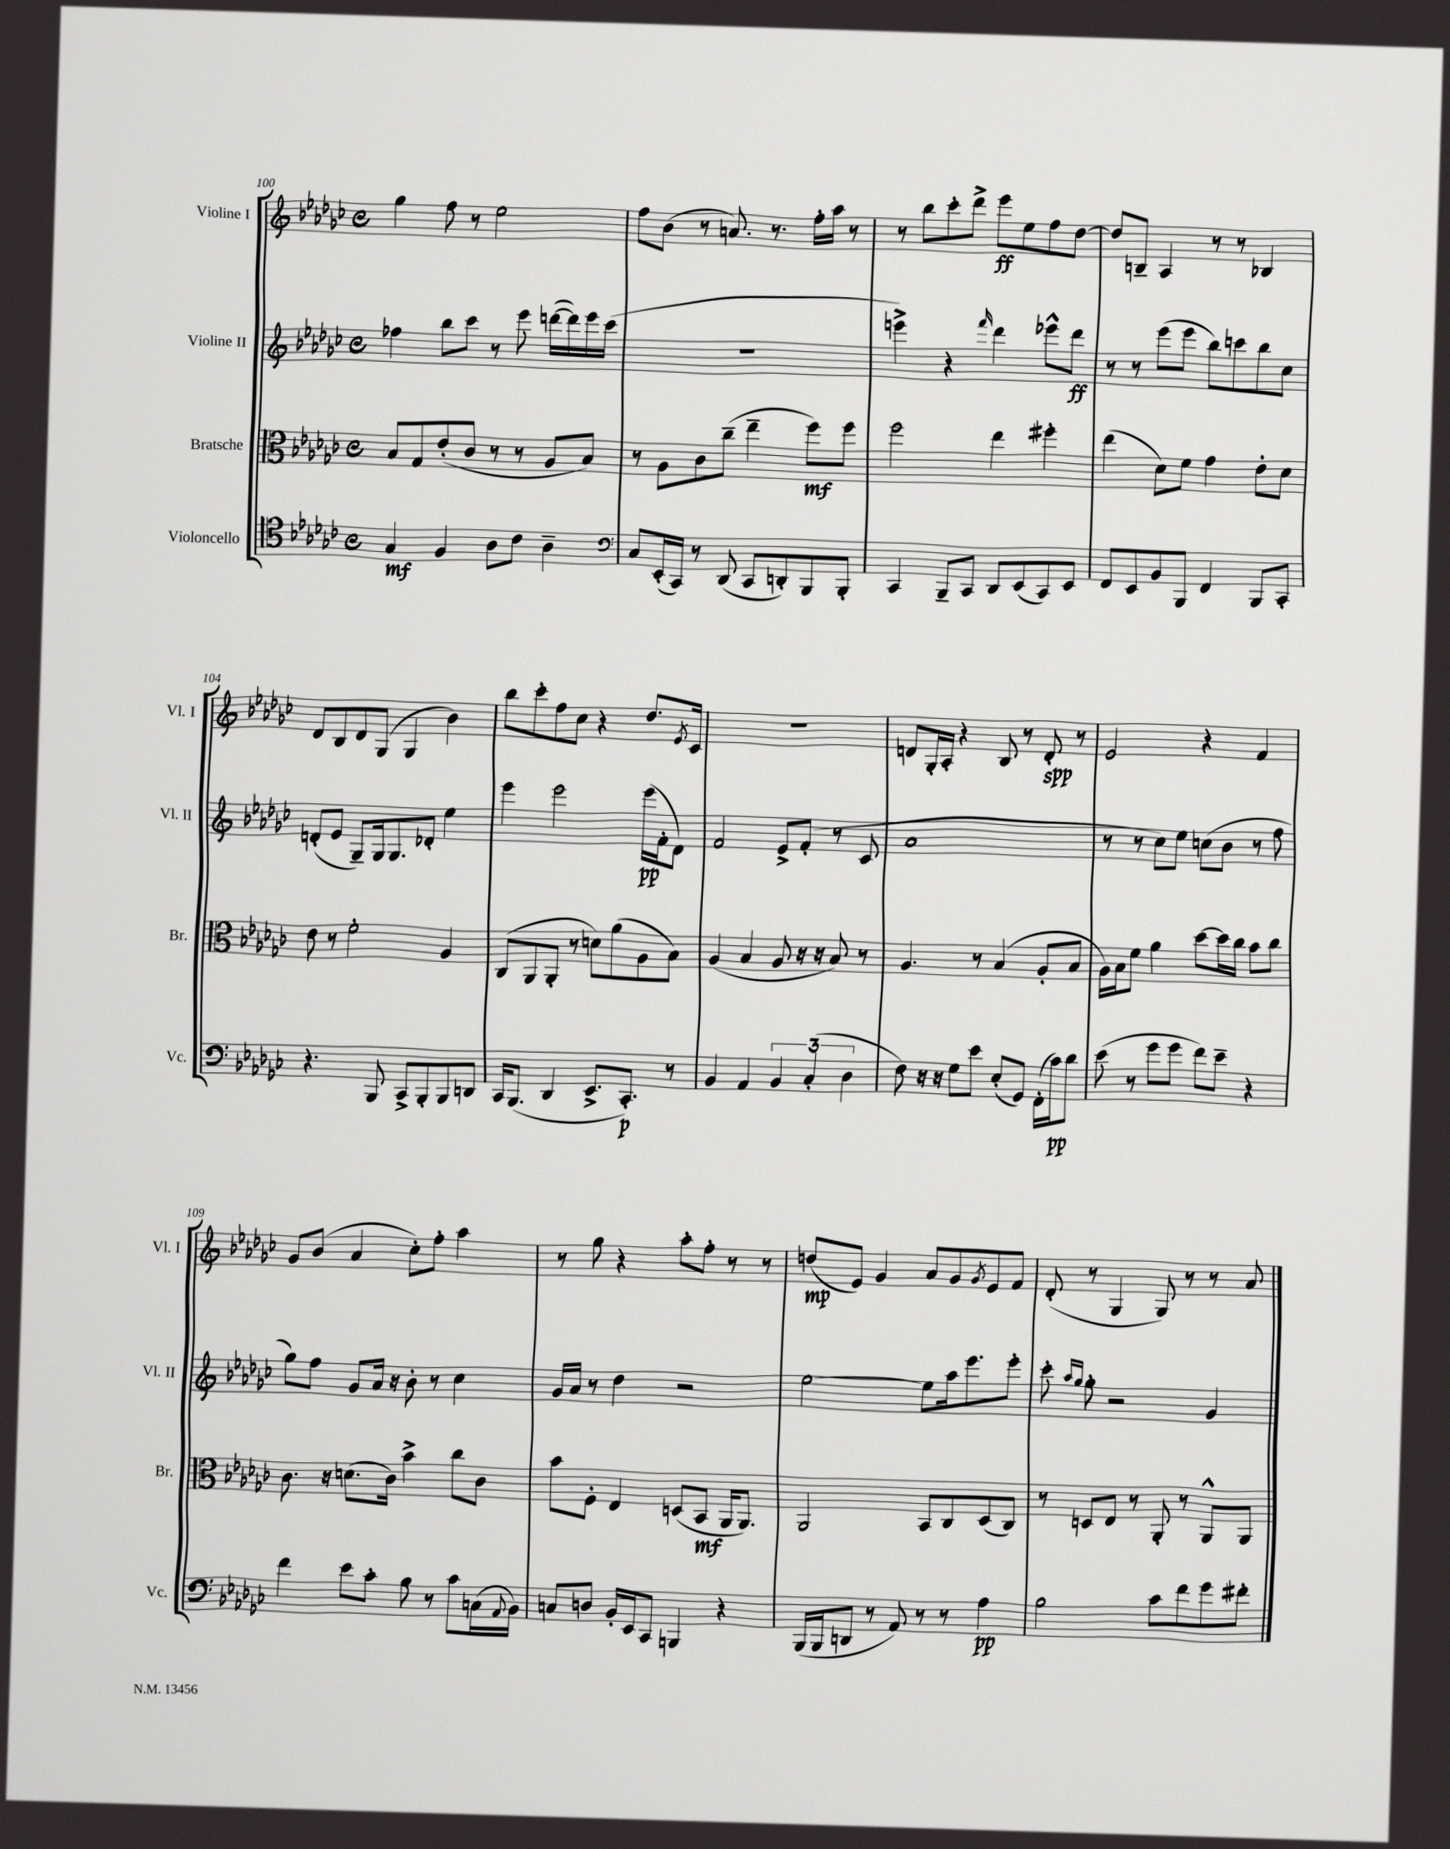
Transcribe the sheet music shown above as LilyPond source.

<<
\new StaffGroup <<
\new Staff = "s0" \with { instrumentName = "Violine I" shortInstrumentName = "Vl. I" } {
    \clef treble \key ges \major \defaultTimeSignature \time 4/4
    ges''4 f''8 r8 ees''2 |
    f''8 bes'8( r8 a'8.) r8. f''16-. aes''16 r8 |
    r8 bes''8 ces'''8-. des'''8-> ees'''8\ff ees''8 f''8 des''8~ |
    des''8 b8-- aes4 r8 r8 bes4 |
    des'8 bes8 des'8 ges8( ges4 bes'4) |
    bes''8 ces'''8-. f''8 ces''8 r4 des''8. \acciaccatura { ees'8 } ces'16 |
    r1 |
    d'8 ges16-. aes16-. r4 bes8 r8 d'8-.\spp r8 |
    ees'2 r4 f'4 |
    ges'8 bes'8( aes'4 ces''8-.) f''8-. aes''4 |
    r8 ges''8 r4 aes''8-. f''8-. r8 r8 |
    d''8\mp( ees'8) ges'4 aes'8 ges'8 \acciaccatura { ges'8 } ees'8 f'8 |
    des'8-.( r8 ges4 ges8) r8 r8 aes'8 \bar "|." |
}
\new Staff = "s1" \with { instrumentName = "Violine II" shortInstrumentName = "Vl. II" } {
    \clef treble \key ges \major \defaultTimeSignature \time 4/4
    fes''4 bes''8 ces'''8 r8 ees'''8 d'''16~( d'''16) ees'''16 ces'''16( |
    R1 |
    e'''4->) r4 \grace { f'''16 } des'''4 ees'''8-^ des'''8\ff |
    r8 r8 ees'''8( ees'''8 bes''8) c'''8 bes''8 ces''8 |
    d'8-.( ees'8 ges8--) ges16 ges8. des'8-. ees''4 |
    ees'''4 ees'''2 ees'''16\pp( f'16-. des'8) |
    f'2 ees'8-> f'8-.( r8 ces'8 |
    aes'1 |
    r8 r8 ces''8) ees''8 c''8( bes'8 r8 f''8 |
    ges''8) f''8 ges'8 aes'16 r16 bes'8-. r8 ces''4 |
    ges'16 aes'16 r8 des''4 r2 |
    ees''2~ ees''8 aes''16 ees'''8. ees'''8-. |
    ces'''8-. \grace { aes''16 ges''16 } ges''8-. r2 ges'4 \bar "|." |
}
\new Staff = "s2" \with { instrumentName = "Bratsche" shortInstrumentName = "Br." } {
    \clef alto \key ges \major \defaultTimeSignature \time 4/4
    bes8 ges8 ees'8-.( ces'8 r8 r8 aes8 bes8) |
    r8 aes8 ces'8 ces''8--( ees''4-- f''8\mf) f''8 |
    f''2 ees''4 fis''4-. |
    ees''4( des'8) f'8 ges'4 ees'8-. des'8 |
    ees'8 r8 f'2-. aes4 |
    ces8( aes,8 aes,8-. r8 d'8) aes'8( aes8 bes8) |
    aes4( bes4 aes8 r16 r16 bes8) r8 |
    aes4. r8 bes4( aes8-. bes8 |
    aes16) bes16 f'8 aes'4 des''8~ des''16 ces''16 bes'8 ces''8 |
    ces'8. r16 d'8.( ces'16) bes'4-> ces''8 ces'8 |
    bes'8 f8-. ees4 d8( bes,8\mf aes,16 aes,8.) |
    aes,2 bes,8 ces8 des8( ces8) |
    r8 d8 ees8 r8 aes,8-. r8 aes,8-^ aes,8 \bar "|." |
}
\new Staff = "s3" \with { instrumentName = "Violoncello" shortInstrumentName = "Vc." } {
    \clef tenor \key ges \major \defaultTimeSignature \time 4/4
    ges4\mf f4 aes8 ces'8 aes4-- |
    \clef bass ces8 ees,16-.( ces,16) r8 des,8( ces,8 d,8-.) bes,,8 bes,,8-. |
    ces,4 bes,,8-- ces,8 des,8 ees,8( ces,8) ees,8 |
    f,8 ees,8 bes,8 bes,,8 f,4 bes,,8 ces,8-. |
    r4. bes,,8 ces,8-> bes,,8-. bes,,8 d,8 |
    ces,16 bes,,8.( des,4 ees,8.-> ces,8.-.\p) r8 |
    bes,4 aes,4 \tuplet 3/2 { bes,4 ces4-.( des4 } |
    f8) r16 r16 ges8 ees'8 ees8-.( ges,8) f,16-.( ces'16\pp) des'8 |
    ees'8( r8 ges'8 ges'8 f'8) ees'8-- r4 |
    f'4 ees'8 ces'8-. bes8 r8 ces'8 c16( \appoggiatura { aes,8 } bes,16) |
    c8 d8 bes,16-. ees,16 ces,8 b,,4 r4 |
    bes,,16( bes,,16 d,8 r8 aes,8) r8 r8 aes4\pp |
    bes2 ces'8 f'8 ges'8 fis'8-. \bar "|." |
}
>>
>>
\layout { \context { \Score currentBarNumber = #100 } }
